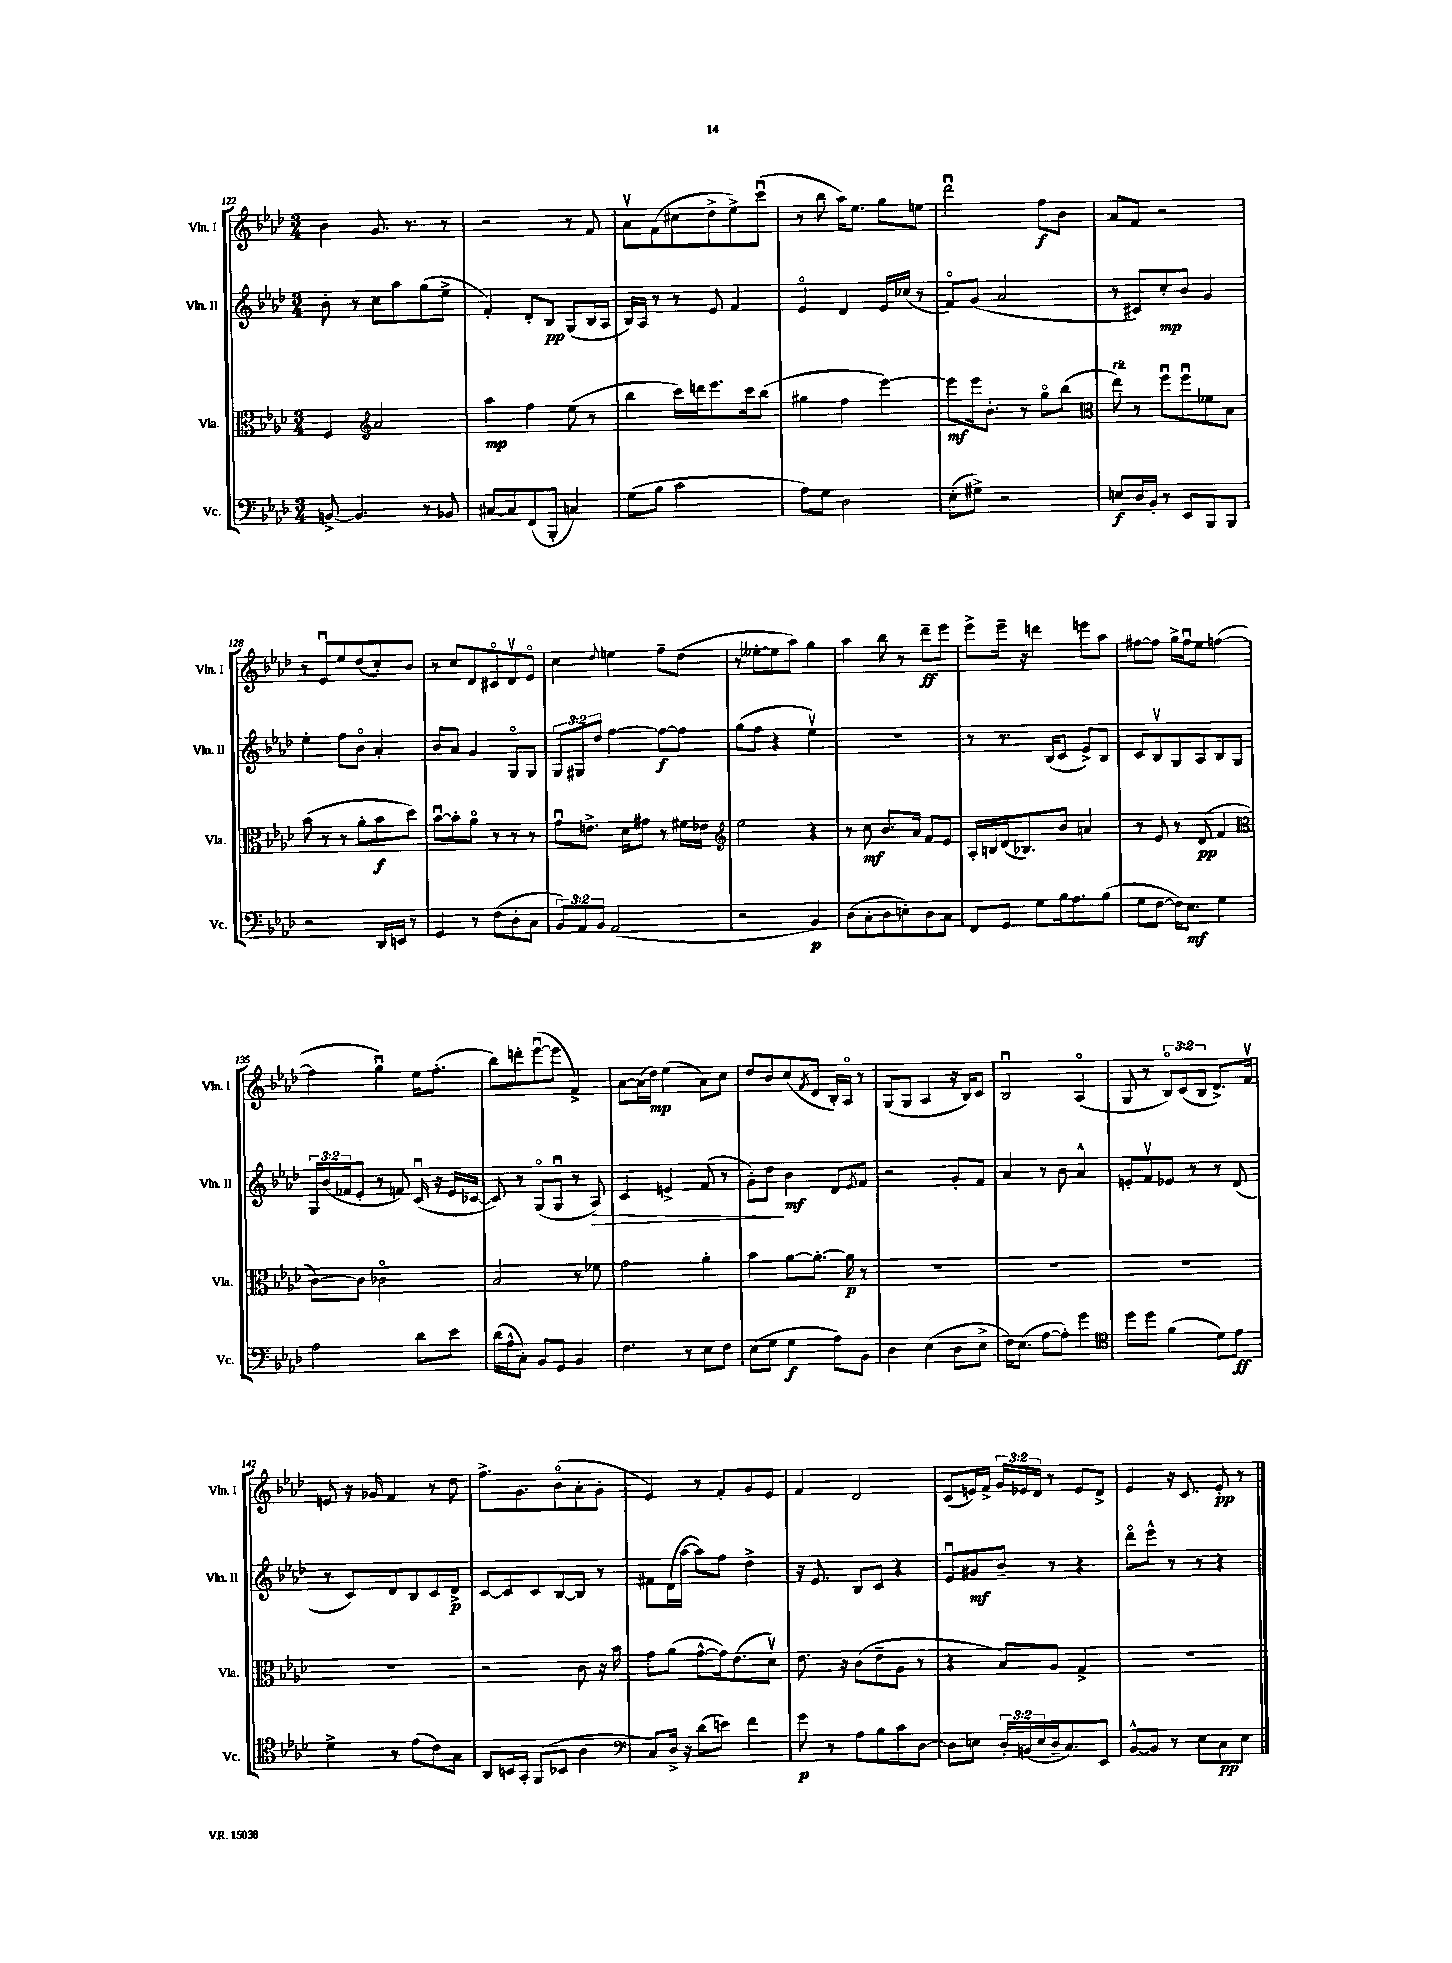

**kern	**kern	**kern	**kern
*staff4	*staff3	*staff2	*staff1
*clefF4	*clefC3	*clefG2	*clefG2
*k[b-e-a-d-]	*k[b-e-a-d-]	*k[b-e-a-d-]	*k[b-e-a-d-]
*M3/4	*M3/4	*M3/4	*M3/4
[8BB^	4F	8b-'	4b-
4.BB]	.	8r	.
*	*clefG2	*	*
.	2a-	8cc	8.g
.	.	8aa-	.
.	.	.	8.r
8r	.	(8gg	.
8BB-	.	8ee-^	8r
=	=	=	=
[8C#	4aa-	4f')	2r
8C#]	.	.	.
(8FF	4ff	8d-'	.
8BBB-'	.	8B-	.
4C)	(8ee-	(8G	8r
.	8r	16B-	8f
.	.	16A-	.
=	=	=	=
(8G	4bb-	16B-)	8a-v
.	.	16A-	.
8B-	.	8r	(8f
2c	16ccc)	8r	8cc#
.	16ddd	.	.
.	8.eee-	8e-	8dd-^
.	.	4f	8ee-^)
.	16ccc	.	.
.	(8bb-	.	(8cccu
=	=	=	=
8A-)	4gg#	4e-o	8r
8G	.	.	8bb-
2D-	4ff	4d-	16aa-)
.	.	.	8.ee-
.	[4eee-)	16e-	8gg
.	.	(16cc-	.
.	.	8r	8ee
=	=	=	=
(8E-'	8eee-]	8fo)	2ddd-u
8G#^)	16eee-	(8g	.
.	8.b-'	.	.
2r	.	2a-	.
.	8r	.	.
.	8ggo	.	8ff
.	(8bb-	.	8b-
=	=	=	=
*	*clefC3	*	*
8E	8ee-)	8r	8a-
16D-	8r	8c#)	8f
16BB-'	.	.	.
8r	8ffu	8cc'	2r
8EE-	8ffu	8b-	.
8BBB-	8f-	4g	.
8BBB-	8B-	.	.
=	=	=	=
2r	(8b-	4ee-'	8r
.	8r	.	8e-u
.	8r	8ff	8ee-
.	8a-'	8b-o	(8dd-
16DD-	8b-	4a-'	8cc')
16EE	.	.	.
8r	8dd-)	.	8b-
=	=	=	=
4GG	[8b-u	8b-	8r
.	8b-']	8a-	8cc
8r	8a-o	4g	8d-
(8F	8r	.	8c#o
8D-'	8r	8Go	8d-v
8C	8r	8G	8e-o
=	=	=	=
12BB-)	8gu	12G	4cc
12AA-	.	12G#	.
.	8.e^	.	.
12BB-	.	12dd-	.
.	.	.	8qqdd-
(2AA-	.	[4ff	4ee
.	16d-	.	.
.	8g#	.	.
.	8r	8ff_	8ff~
.	16f#	8ff]	(8dd-
.	16e-	.	.
=	=	=	=
*	*clefG2	*	*
2r	2ee-	(8gg	8r
.	.	8ff	[8ee--'
.	.	4r	8ee--]
.	.	.	8aa-)
4BB-)	4r	4ee-v)	4gg
=	=	=	=
(8D-	8r	2.r	4aa-
8C'	8cc	.	.
8D-	8.b-	.	8bb-
8E')	.	.	8r
.	16a-	.	.
8D-	8f	.	8ddd-~
8C	8e-	.	8eee-
=	=	=	=
8FF	16A-'	8r	8eee-^
.	16B	.	.
8GG	(16d-	8.r	16eee-~
.	8.B-)	.	16r
8G	.	.	4ddd
.	.	(16B-	.
16B-	8b-	8c	.
8.A-	.	.	.
.	4a	8e-^)	8eee
(8B-	.	8B-	8aa-
=	=	=	=
8G	8r	8c	[8ff#
[8F	8e-	8B-v	8ff#]
16F])	8r	8G	16gg^
8.E-	.	.	16ff#u
.	(8d-	8A-	8ee-
4G	4f	8B-	([4ff
.	.	8G	.
=	=	=	=
*	*clefC3	*	*
2A-	[8c)	24G	4ff]
.	.	(24b-	.
.	.	24f-	.
.	8c]	8e-'	.
.	2c-o	8r	4ggu)
.	.	8f)	.
8d-	.	(16cu	16ee-
.	.	16r	(8.ff'
8e-	.	16e-	.
.	.	[16c-	.
=	=	=	=
(16d-	2B-	8c-])	8bb-)
16A-^^	.	.	.
8C')	.	8r	8ddd'
8BB-	.	(8Go	([8eee-u
8GG	.	8Gu	8eee-]
4BB-	8r	8r	4f^)
.	8f-	8A-)	.
=	=	=	=
4.F	2g	4c	[8a-
.	.	.	(16a-]
.	.	.	16dd-)
.	.	4e^	(4ee-
8r	.	.	.
8E-	4a-'	(8f	8a-)
8F	.	8r	8cc
=	=	=	=
(8E-	4b-	8g')	8dd-
8G	.	8dd-	8b-
4G	[8a-	4b-	(8cc
.	.	.	8qf
.	8.a-'_	.	8d-
8A-)	.	8d-	16B-')
.	16a-]	.	16A-o
.	.	8qe-	.
8BB-	8r	8f	8r
=	=	=	=
4D-	2.r	2r	(8G
.	.	.	8G
(4E-	.	.	4A-
8D-	.	8g'	16r
.	.	.	16B-)
8E-^	.	8f	8c
=	=	=	=
16F)	2.r	4a-	2B-u
(8.E-	.	.	.
[8A-	.	8r	.
8A-'])	.	8b-	.
4g	.	4a-^^	(4A-o
=	=	=	=
*clefC4	*	*	*
8dd-	2.r	8e'	8G
8dd-	.	8fv	8r
(4f	.	8e-	12B-o)
.	.	.	(12c
.	.	8r	.
.	.	.	12B-
8d-)	.	8r	8.d-^)
8e-	.	(8d-	.
.	.	.	16fv
=	=	=	=
4d-^	2.r	8r	8e
.	.	8c)	16r
.	.	.	16g-
8r	.	8d-	4f
(8e-	.	8B-	.
8c)	.	8c	8r
8G	.	8d-^	8dd-
=	=	=	=
8AA-	2r	[8c	8.ff^
16BB	.	8c]	.
16GG'	.	.	8.g
(8FF	.	8c	.
8BB-	.	[8B-	(8b-o
4A-	8c	8B-]	8a-'
.	16r	8r	8g'
.	16b-	.	.
=	=	=	=
*clefF4	*	*	*
8C)	8g	8f#	4e-)
16D-^	(8a-	(16d-	.
16r	.	[16aa-	.
(8d-	[8g^^	8aa-])	8r
8e)	16g])	8ff	8f'
.	(8.e-	.	.
4f	.	4dd-^	8g
.	8d-v)	.	8e-
=	=	=	=
8g	8.e-	16r	4f
.	.	8.e-	.
8r	.	.	.
.	16r	.	.
8A-	(8c	8B-	2d-
8B-	8e-~	8c	.
8c	8A-	4r	.
[8D-	8r	.	.
=	=	=	=
8D-]	4r	8e-u	(8c
8E	.	8g#	16e)
.	.	.	16f^
24D-'	8B-)	8b-~	24g
(24BB	.	.	24e-
24E	.	.	24d-
16D-~	8A-	8r	8r
8.C)	.	.	.
.	4G^	4r	8e-
8EE-	.	.	8d-^
=	=	=	=
[8BB-^^	2.r	8ddd-o	4e-
8BB-]	.	8eee-^^	.
8r	.	8r	16r
.	.	.	8.c
8E-	.	8r	.
8C	.	4r	8e-'
8E-	.	.	8r
==	==	==	==
*-	*-	*-	*-
